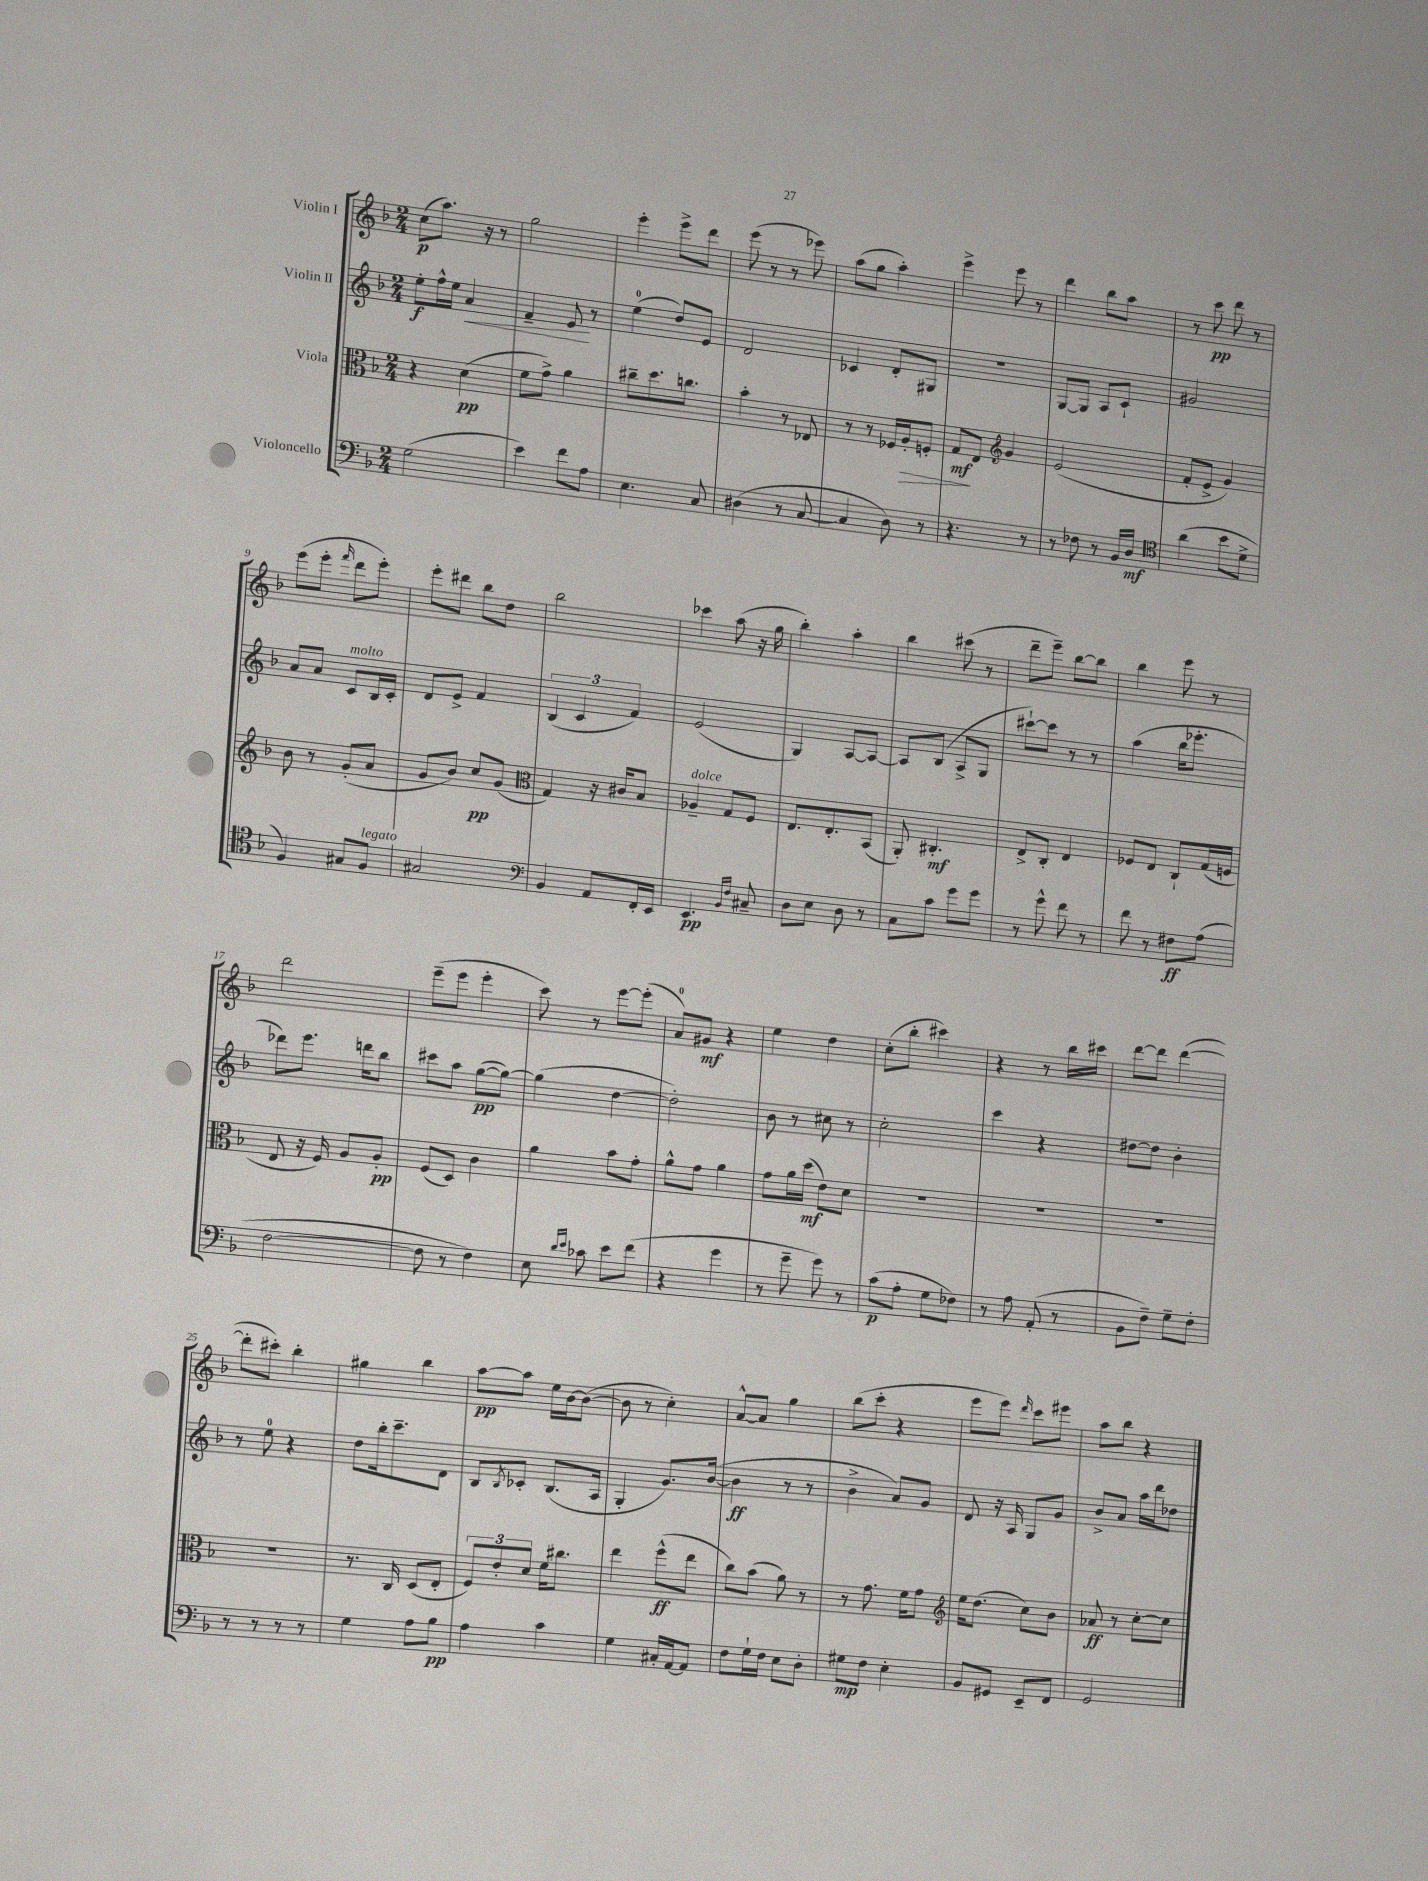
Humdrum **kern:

**kern	**kern	**kern	**kern
*staff4	*staff3	*staff2	*staff1
*clefF4	*clefC3	*clefG2	*clefG2
*k[b-]	*k[b-]	*k[b-]	*k[b-]
*M2/4	*M2/4	*M2/4	*M2/4
(2G	4r	8ee'	(8cc
.	.	16ff^^	8.aa)
.	.	16ee	.
.	(4d	4a	.
.	.	.	16r
.	.	.	8r
=	=	=	=
4e)	8f	4f~	2gg
.	8g^)	.	.
8f	4a	8e	.
8A	.	8r	.
=	=	=	=
4.E	8cc#~	(4ee	4eee'
.	8.dd	.	.
.	.	8dd)	8eee^
.	8.cc	.	.
8C	.	8e	8ddd
=	=	=	=
(4D#	4b-'	2d	(8eee
.	.	.	8r
8r	8r	.	8r
[8C	8E-	.	8eee-)
=	=	=	=
4C]	8r	4c-	(8aa
.	8r	.	8gg
8D)	16F-	8d'	4aa')
.	16A'	.	.
8r	8F'	8G#	.
=	=	=	=
4.r	8G	2r	4eee^
.	8E	.	.
*	*clefG2	*	*
.	4g	.	8eee
8r	.	.	8r
=	=	=	=
8r	(2e	[8G	4ddd
8F-	.	8G]	.
8r	.	8A	8bb-
16BB-	.	8c`	8aa
16D	.	.	.
=	=	=	=
*clefC4	*	*	*
(4a	8f'	2g#	8r
.	8e^	.	8ccc
8b-	4g)	.	8ddd
8d^	.	.	8r
=	=	=	=
4F)	8b-	8a	(8eee
.	8r	8a	8eee'
.	.	.	16qqfff
8G#	(8g'	8c	8ddd
8F	8a	16B-	8eee')
.	.	16c'	.
=	=	=	=
2G#	8g	8d	8eee'
.	8b-)	8e^	8ddd#
.	8cc	4f	8bb-
.	(8g	.	8dd
=	=	=	=
*clefF4	*clefC3	*	*
4BB-	4G)	(6B-	2bb-
.	.	6c	.
8AA	16r	.	.
.	16c#	.	.
.	.	6f)	.
16FF'	8B-	.	.
16EE	.	.	.
=	=	=	=
4.EE	4A-~	(2e	4ccc-
.	8G	.	(8aa
16qqBB-	.	.	.
16qqF	.	.	.
8C#~	8F	.	16r
.	.	.	16gg
=	=	=	=
8D	8.E	4G)	4bb-')
8E	.	.	.
.	8.E'	.	.
8D	.	[8A	4aa'
8r	(8BB-	8A_	.
=	=	=	=
8C	8AA')	8A]	4bb-
8c	4.C#'	(8B-	.
8g	.	8A^	(8ccc#
8g	.	8G	8r
=	=	=	=
8r	8E^	[8ccc#`)	8ddd~
8g^^	8C'	8ccc#]	8eee~)
8f	4E	8r	[8bb-
8r	.	8r	8bb-]
=	=	=	=
8f	8F-	(4aa	4bb-
8r	8E	.	.
8F#	8C`	16bb-	8eee
.	.	8.eee-'	.
(8A	(16G	.	8r
.	16F	.	.
=	=	=	=
[2F	8E	8ddd-)	2ddd
.	16r	8.eee	.
.	16F)	.	.
.	8A	.	.
.	.	16ddd	.
.	8A'	8bb-	.
=	=	=	=
8F]	(8F	8ccc#	(8eee~
8r	8D)	8aa	8eee
4F)	4c	([8gg	4eee'
.	.	8gg_)	.
=	=	=	=
8E	4a	(4gg]	8ccc)
16qqd	.	.	.
16qqe	.	.	.
8c-	.	.	8r
8e	8b-	[4dd	[8eee
(8f	8g'	.	(8eee']
=	=	=	=
4r	8a^^	2dd'])	8a)
.	8g	.	8g#
4g	4a	.	4r
=	=	=	=
8r	8g	8b-	4ee
8g~	16a	8r	.
.	(16dd	.	.
8g)	8e)	8cc#	4dd
8r	8d	8r	.
=	=	=	=
(8c	2r	2cc'	(8cc'
8A'	.	.	8bb-'
8G	.	.	4ccc#)
8F-)	.	.	.
=	=	=	=
8r	2r	4ccc	4r
8A	.	.	.
(8AA'	.	4r	8r
8r	.	.	16bb-
.	.	.	16ccc#
=	=	=	=
8BB-	2r	[8dd#	[8ddd
8F~)	.	8dd#]	8ddd]
8G~	.	4b-'	([4ddd
8F'	.	.	.
=	=	=	=
8r	2r	8r	8ddd']
8r	.	8ee	8ccc#')
8r	.	4r	4bb-'
8r	.	.	.
=	=	=	=
4G	8.r	8dd	4gg#
.	.	16bb-'	.
.	16C	8.ccc~	.
8A	(8D	.	4bb-
8B-	8E'	8d	.
=	=	=	=
4A	12F)	8B-	[8aa
.	12e'	.	.
.	.	8qB-	.
.	.	8c-'	8aa]
.	12d	.	.
4c	16f	(8.B-	16ee
.	8.cc#	.	[16b-
.	.	.	(8b-_
.	.	16A	.
=	=	=	=
4G	4ee	4G'	8b-]
.	.	.	8r
16C#'	(8ff^^	8.g)	4cc')
[16AA	.	.	.
8AA]	8ee	.	.
.	.	([16b-	.
=	=	=	=
8F	8cc)	4b-]	[8a^^
16G`	(8b-	.	8a]
16F	.	.	.
8E	8a)	8r	4gg
8D'	8r	8r	.
=	=	=	=
8G#	8r	4b-^	(8bb-
8F	8.g	.	8ccc'
4E'	.	8a)	4r
.	16f	.	.
.	8g	8g	.
=	=	=	=
*	*clefG2	*	*
8BB-	16ee	8d	8eee
.	(8.dd	.	.
8GG#	.	16r	8eee)
.	.	16A	.
.	.	.	16qqddd
8EE~	8cc)	8G	8ccc
8FF	8b-	8g	8eee#
=	=	=	=
2GG	8a-	8b-^	8aa
.	8r	8a	8bb-
.	[8cc'	16aa	4r
.	.	16ddd	.
.	8cc]	8dd-	.
==	==	==	==
*-	*-	*-	*-
